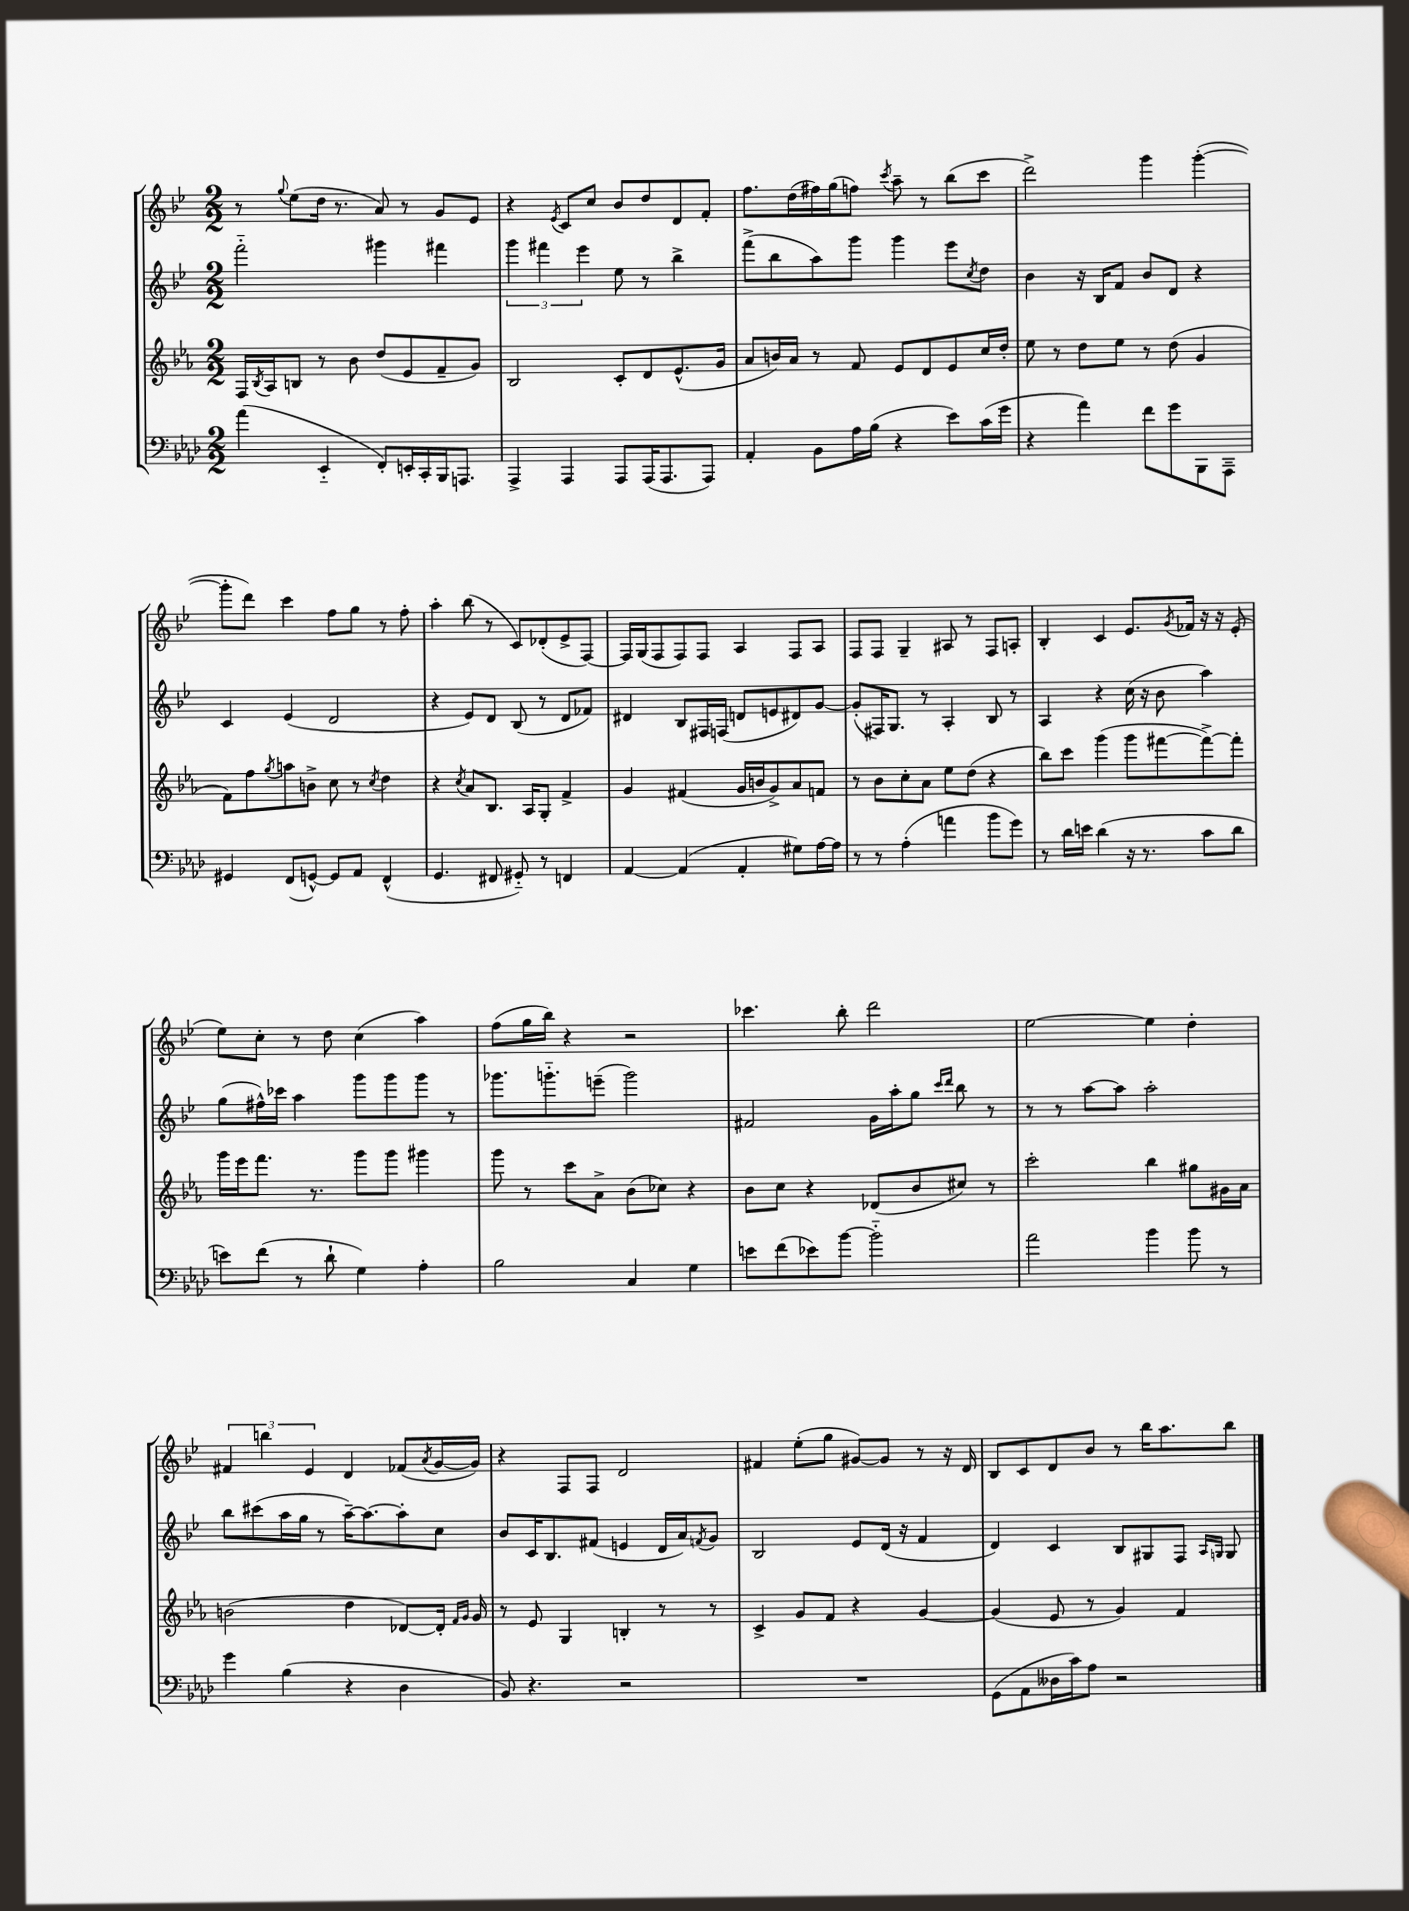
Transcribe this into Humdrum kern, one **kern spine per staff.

**kern	**kern	**kern	**kern
*staff4	*staff3	*staff2	*staff1
*clefF4	*clefG2	*clefG2	*clefG2
*k[b-e-a-d-]	*k[b-e-a-]	*k[b-e-]	*k[b-e-]
*M2/2	*M2/2	*M2/2	*M2/2
(4a-	16F	2fff'~	8r
.	8qB-	.	.
.	16A-	.	.
.	.	.	8qqgg
.	8B	.	(8ee-
4EE-'~	8r	.	16dd
.	.	.	8.r
.	8b-	.	.
8FF')	(8dd	4ggg#	8a)
16EE'	8e-	.	8r
16CC'	.	.	.
16BBB-	8f~	4fff#	8g
8.AAA	.	.	.
.	8g)	.	8e-
=	=	=	=
4AAA-^	2B-	6ggg	4r
.	.	6fff#	.
.	.	.	8qe-
4AAA-	.	.	8c
.	.	6eee-	.
.	.	.	8cc
8AAA-	8c'	8ee-	8b-
(16AAA-	8d	8r	8dd
8.AAA-	.	.	.
.	(8.e-^^	4bb-^	8d
8AAA-)	.	.	8f'
.	16g	.	.
=	=	=	=
4AA-'	8a-	(8fff^	8.ff
.	16b)	8bb-	.
.	16a-	.	(16dd
8BB-	8r	8aa)	16ff#)
.	.	.	(16gg
16A-	8f	8ggg	8ff)
(16B-	.	.	.
.	.	.	8qccc
4r	8e-	4ggg	8aa~
.	8d	.	8r
8e-)	8e-	8eee-	(8bb-
.	.	8qcc	.
(16c	16cc	8dd	8ccc
16g	16dd'	.	.
=	=	=	=
4r	8ee-	4b-	2ddd^)
.	8r	.	.
4a-)	8dd	16r	.
.	.	16B-	.
.	8ee-	8f	.
8f	8r	8b-	4ggg
8g	(8dd	8d	.
8BBB-	4g	4r	([4ggg'
8AAA-~	.	.	.
=	=	=	=
4GG#	8f)	4c	8ggg']
.	8ff	.	8ddd)
.	8qgg	.	.
(8FF	8aa	(4e-	4ccc
[8GG^^)	8b^	.	.
8GG]	8cc	2d	8ff
8AA-	8r	.	8gg
.	8qcc	.	.
(4FF^^	4dd	.	8r
.	.	.	8ff'
=	=	=	=
4.GG	4r	4r	4aa'
.	8qcc	.	.
.	8a-	8e-)	(8bb-
8FF#	8.B-	8d	8r
8GG#'~)	.	(8B-	8c)
.	16A-	.	.
8r	8G'	8r	(8d-'
4FF	4f^	8d	8e-^
.	.	8f-)	[8F)
=	=	=	=
[4AA-	4g	4d#	16F]
.	.	.	(16G
.	.	.	8F
(4AA-]	(4f#	8B-	8F)
.	.	16F#	8F
.	.	(16F	.
4AA-'	16g	8d	4A
.	16b	.	.
.	8g^)	8e	.
8G#)	8a-	8d#)	8F
[16A-	8f	[8g	8A
16A-]	.	.	.
=	=	=	=
8r	8r	(8g']	8F
8r	8b-	16F#)	8F
.	.	8.G	.
(4A-'	8cc'	.	4G~
.	8a-	8r	.
4a	8ee-	4A'	8A#
.	(8dd	.	8r
8b-	4r	8B-	8F
8g)	.	8r	8A'
=	=	=	=
8r	8bb-)	4A	4B-'
16d-	8ccc	.	.
16e	.	.	.
(4d-	(4ggg	4r	4c
16r	8ggg	(16cc	8.e-
8.r	.	16r	.
.	[8fff#	8b-	.
.	.	.	8qg
.	.	.	16f-
8c	8fff#^_)	4aa)	16r
.	.	.	16r
8d-	8fff#']	.	(8e-'
=	=	=	=
8e)	16ggg	(8gg	8ee-)
.	16eee-	.	.
(8f	8.fff	16ff#^^)	8cc'
.	.	16ccc-	.
8r	.	4aa	8r
.	8.r	.	.
8d-`	.	.	8dd
4G)	8ggg	8ggg	(4cc
.	8ggg	8ggg	.
4A-'	4ggg#	8ggg	4aa)
.	.	8r	.
=	=	=	=
2B-	8ggg	8.ggg-	(8ff
.	8r	.	16gg
.	.	8.ggg'~	16bb-)
.	8ccc	.	4r
.	8a-^	(8eee~	.
4C	(8b-	2ggg)	2r
.	8cc-)	.	.
4G	4r	.	.
=	=	=	=
8e	8b-	2f#	4.ccc-
(8f	8cc	.	.
8e-)	4r	.	.
[8b-	.	.	8bb-'
2b-'~]	(8d-	16g	2ddd
.	.	16aa'	.
.	8b-	8gg	.
.	.	16qqccc	.
.	.	16qqddd	.
.	8cc#)	8bb-	.
.	8r	8r	.
=	=	=	=
2a-	2ccc'	8r	[2ee-
.	.	8r	.
.	.	[8aa	.
.	.	8aa]	.
4b-	4bb-	2aa'	4ee-]
8b-	8gg#	.	4dd'
8r	16g#	.	.
.	16a-	.	.
=	=	=	=
4g	(2b	8bb-	6f#
.	.	(8ccc#	.
.	.	.	6bb
(4B-	.	16aa	.
.	.	16gg	.
.	.	.	6e-
.	.	8r	.
4r	4dd	[16aa~)	4d
.	.	8.aa_	.
4D-	[8d-)	8aa']	(8f-
.	.	.	8qa
.	16d-']	8cc	[16g
.	16qqf	.	.
.	16qqg	.	.
.	16g	.	16g])
=	=	=	=
8BB-)	8r	8b-	4r
4.r	8e-	16c	.
.	.	8.B-	.
.	4G	.	8F
.	.	(8f#	8F
2r	4B'	4e	2d
.	8r	16d	.
.	.	16a)	.
.	.	8qf	.
.	8r	8g	.
=	=	=	=
1r	4c^	2B-	4f#
.	8g	.	(8ee-'
.	8f	.	8gg
.	4r	8e-	[8g#)
.	.	(16d	8g#]
.	.	16r	.
.	[4g	4f	8r
.	.	.	16r
.	.	.	16d
=	=	=	=
(8GG	(4g]	4d)	8B-
8AA-	.	.	8c
16D--	8e-	4c	8d
16c)	.	.	.
8A-	8r	.	8b-
2r	4g)	8B-	8r
.	.	8G#	16bb-
.	.	.	8.aa
.	4f	8F	.
.	.	16qqA	.
.	.	16qqG	.
.	.	8G	8bb-
==	==	==	==
*-	*-	*-	*-
